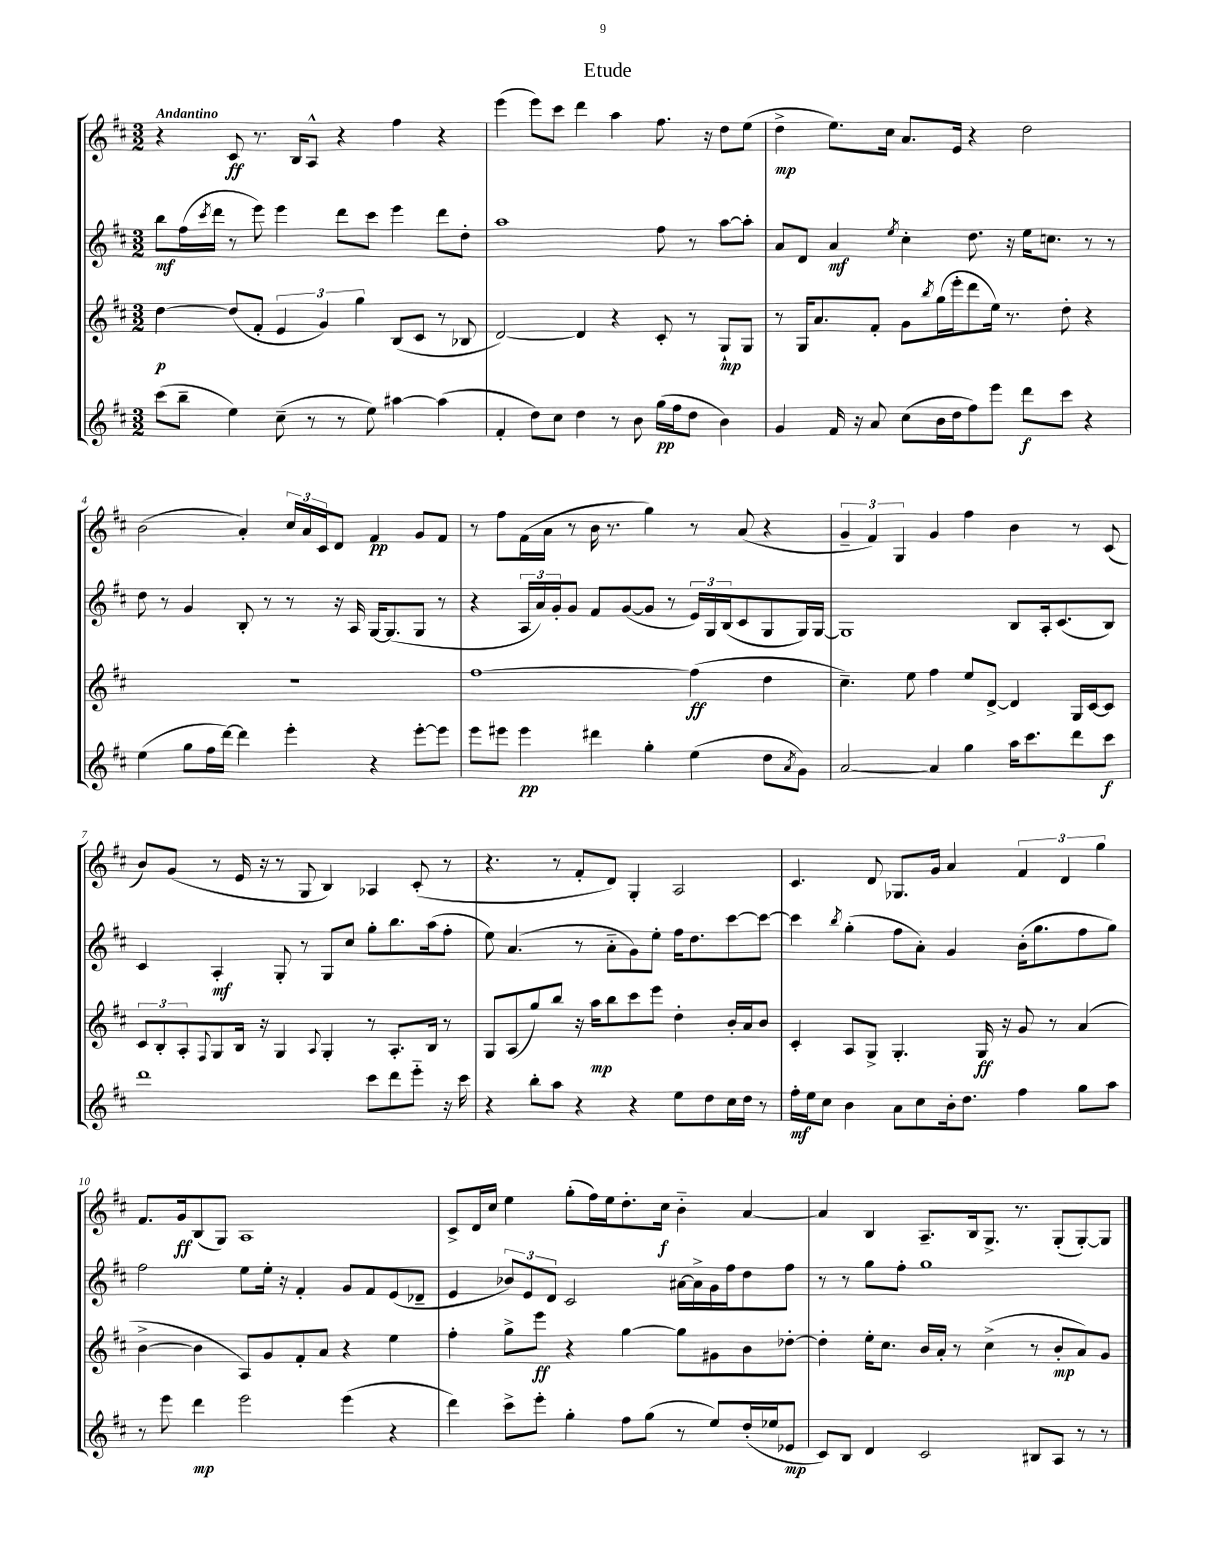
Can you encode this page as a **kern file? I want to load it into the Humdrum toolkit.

**kern	**kern	**kern	**kern
*staff4	*staff3	*staff2	*staff1
*clefG2	*clefG2	*clefG2	*clefG2
*k[f#c#]	*k[f#c#]	*k[f#c#]	*k[f#c#]
*M3/2	*M3/2	*M3/2	*M3/2
(8ccc#\L	[4dd\	8bb\L	4r
8bb~\J	.	(16ff#\L	.
.	.	8qccc#/	.
.	.	16ddd\JJ	.
4ee\)	(8dd/]L	8r	8c#/
.	8f#'/J	8eee\)	8.r
(8cc#~\	6e/	4eee\	.
.	.	.	16B/LK
8r	.	.	8A^^/J
.	6g/)	.	.
8r	.	8ddd\L	4r
.	6gg\	.	.
8ee\)	.	8ccc#\J	.
[4aa#\	(8B/L	4eee\	4ff#\
.	8c#/J	.	.
(4aa#\]	8r	8ddd\L	4r
.	8B-/	8dd'\J	.
=	=	=	=
4f#'/	[2d/)	1aa	(4eee\
8dd\L)	.	.	8eee\L)
8cc#\J	.	.	8ccc#\J
4dd\	4d/]	.	4ddd\
8r	4r	.	4aa\
8b\	.	.	.
(16gg\LL	8c#'/	8ff#\	8.ff#\
16ff#\J	.	.	.
8dd\J	8r	8r	.
.	.	.	16r
4b\)	8G`/L	[8aa\L	8dd\L
.	8G/J	8aa'\]J	(8ee\J
=	=	=	=
4g/	8r	8a/L	4dd^\
.	16G/LK	8d/J	.
.	8.a/	.	.
16f#/	.	4a/	8.ee\L)
16r	.	.	.
8a/	8f#'/J	.	.
.	.	.	16cc#\Jk
.	.	8qee/	.
(8cc#\L	8g\L	4cc#'\	8.a/L
.	8qbb/	.	.
16b\L	(16gg\L	.	.
16dd\J	16eee'\J	.	16e/Jk
8ff#\)	8ddd\	8.dd\	4r
8eee\J	16ee\Jk)	.	.
.	8.r	16r	.
8ddd\L	.	16ee\LK	2dd\
.	.	8.cc\J	.
8ccc#\J	8dd'\	.	.
4r	4r	8r	.
.	.	8r	.
=	=	=	=
(4ee\	1.r	8dd\	(2b\
.	.	8r	.
8gg\L	.	4g/	.
16ff#\L	.	.	.
[16ddd\JJ)	.	.	.
4ddd\]	.	8B'/	4a'/)
.	.	8r	.
4eee'\	.	8r	24cc#/LL
.	.	.	24a/
.	.	.	24c#/J
.	.	16r	8d/J
.	.	16A/	.
4r	.	[16G/LK	4f#/
.	.	(8.G/]	.
[8eee'\L	.	8G/J	8g/L
8eee\]J	.	8r	8f#/J
=	=	=	=
8eee\L	[1ff#	4r	8r
8eee#\J	.	.	8ff#\L
4eee#\	.	24A/LL	(16f#\L
.	.	24a/)	.
.	.	.	16a\JJ
.	.	24g'/J	.
.	.	8g/J	8r
4ddd#\	.	8f#/L	16b\
.	.	.	8.r
.	.	([8g/	.
4gg'\	.	8g/]J	4gg\)
.	.	8r	.
(4ee\	(4ff#\]	24e/LL)	8r
.	.	24G/	.
.	.	(24B/J	.
.	.	8c#/	(8a/
8dd\L	4dd\	8G/	4r
8qa/	.	.	.
8g\J)	.	16G/L)	.
.	.	[16G/JJ	.
=	=	=	=
[2a/	4.cc#~\)	1G]	6g~/
.	.	.	6f#/)
.	.	.	6G/
.	8ee\	.	.
4a/]	4ff#\	.	4g/
4gg\	8ee/L	.	4ff#\
.	[8d^/J	.	.
16aa\LK	4d/]	8B/L	4b\
8.ccc#\	.	.	.
.	.	16A'/k	.
.	.	(8.c#/	.
8ddd\	16G/LL	.	8r
.	[16c#/J	.	.
8ccc#\J	8c#/]J	8B/J)	(8c#/
=	=	=	=
1ddd	12c#/L	4c#/	8b/L)
.	12B'/	.	.
.	.	.	(8g/J
.	12A'/	.	.
.	8qqF#/	.	.
.	8G/	4A'/	8r
.	16B/Jk	.	16e/
.	16r	.	16r
.	4G/	8G'/	8r
.	.	8r	8G/
.	8qqA/	.	.
.	4G'/	8G/L	4B/)
.	.	8cc#/J	.
8ccc#\L	8r	8gg'\L	4A-/
8ddd\	8.A'/L	8.bb\	.
8eee'~\J	.	.	(8c#'/
.	16B/Jk	(16aa\k	.
16r	8r	8ff#'\J	8r
16ccc#\	.	.	.
=	=	=	=
4r	8G/L	8ee\)	4.r
.	(8A/	(4.a/	.
8bb'\L	8gg/)	.	.
8aa\J	8bb/J	.	8r
4r	16r	8r	8f#'/L
.	16aa\LK	.	.
.	8bb\	8a'~\L	8d/J)
4r	8ccc#\	8g\)	4G'/
.	8eee\J	8ee'\J	.
8ee\L	4dd'\	16ff#\LK	2A/
.	.	8.dd\	.
8dd\	.	.	.
16cc#\L	16b'/LL	[8ccc#\	.
16dd\JJ	16a/J	.	.
8r	8b/J	8ccc#\_J	.
=	=	=	=
16ff#'\LL	4c#'/	4ccc#\]	4.c#/
16ee\J	.	.	.
8cc#\J	.	.	.
.	.	8qbb/	.
4b\	8A/L	(4gg'\	.
.	8G^/J	.	8d/
8a\L	4.G'/	8ff#\L	8.G-/L
8cc#\	.	8a'\J)	.
.	.	.	16g/Jk
16b'\k	.	4g/	4a/
8.dd\J	.	.	.
.	16G/	.	.
.	16r	.	.
4ff#\	8g/	(16b'\LK	6f#/
.	.	8.gg\	.
.	8r	.	.
.	.	.	6d/
8gg\L	(4a/	8ff#\	.
.	.	.	6gg\
8aa\J	.	8gg\J)	.
=	=	=	=
8r	[4b^\	2ff#\	8.f#/L
8eee\	.	.	.
.	.	.	16g/k
4ddd\	4b\]	.	(8B/
.	.	.	8G/J)
2eee\	8A/L)	8ee\L	1A
.	8g/	16ee'\Jk	.
.	.	16r	.
.	8f#'/	4f#'/	.
.	8a/J	.	.
(4eee\	4r	8g/L	.
.	.	8f#/	.
4r	4ee\	(8e/	.
.	.	8d-~/J	.
=	=	=	=
4ddd\)	4ff#'\	4e/	8c#^/L
.	.	.	16d/L
.	.	.	16cc#/JJ
8ccc#^\L	8gg^\L	12b-/L)	4ee\
.	.	12e/	.
8eee'\J	8eee\J	.	.
.	.	12d/J	.
4gg'\	4r	2c#/	(8gg'\L
.	.	.	16ff#\L)
.	.	.	16ee\J
8ff#\L	[4gg\	.	8.dd'\
(8gg\J	.	.	.
.	.	.	16cc#\Jk
8r	8gg\]L	[16a#\LL	4b'~\
.	.	16a#^\]	.
8ee/L)	8g#\	16g\	.
.	.	16ff#\J	.
(16dd'/L	8b\	8dd\	[4a/
16ee-/J	.	.	.
8e-/J	[8dd-'\J	8ff#\J	.
=	=	=	=
8c#/L)	4dd-'\]	8r	4a/]
8B/J	.	8r	.
4d/	16ee'\LK	8gg\L	4B/
.	8.cc#\J	.	.
.	.	8ff#'\J	.
2c#/	16b/LL	1gg	8.A~/L
.	16a'/JJ	.	.
.	8r	.	.
.	.	.	16B/k
.	(4cc#^\	.	8.G^/J
.	.	.	8.r
8B#/L	8r	.	.
8A/J	8b'/L	.	(8G'/L
8r	8a/)	.	[8G'/)
8r	8g/J	.	8G/]J
==	==	==	==
*-	*-	*-	*-
